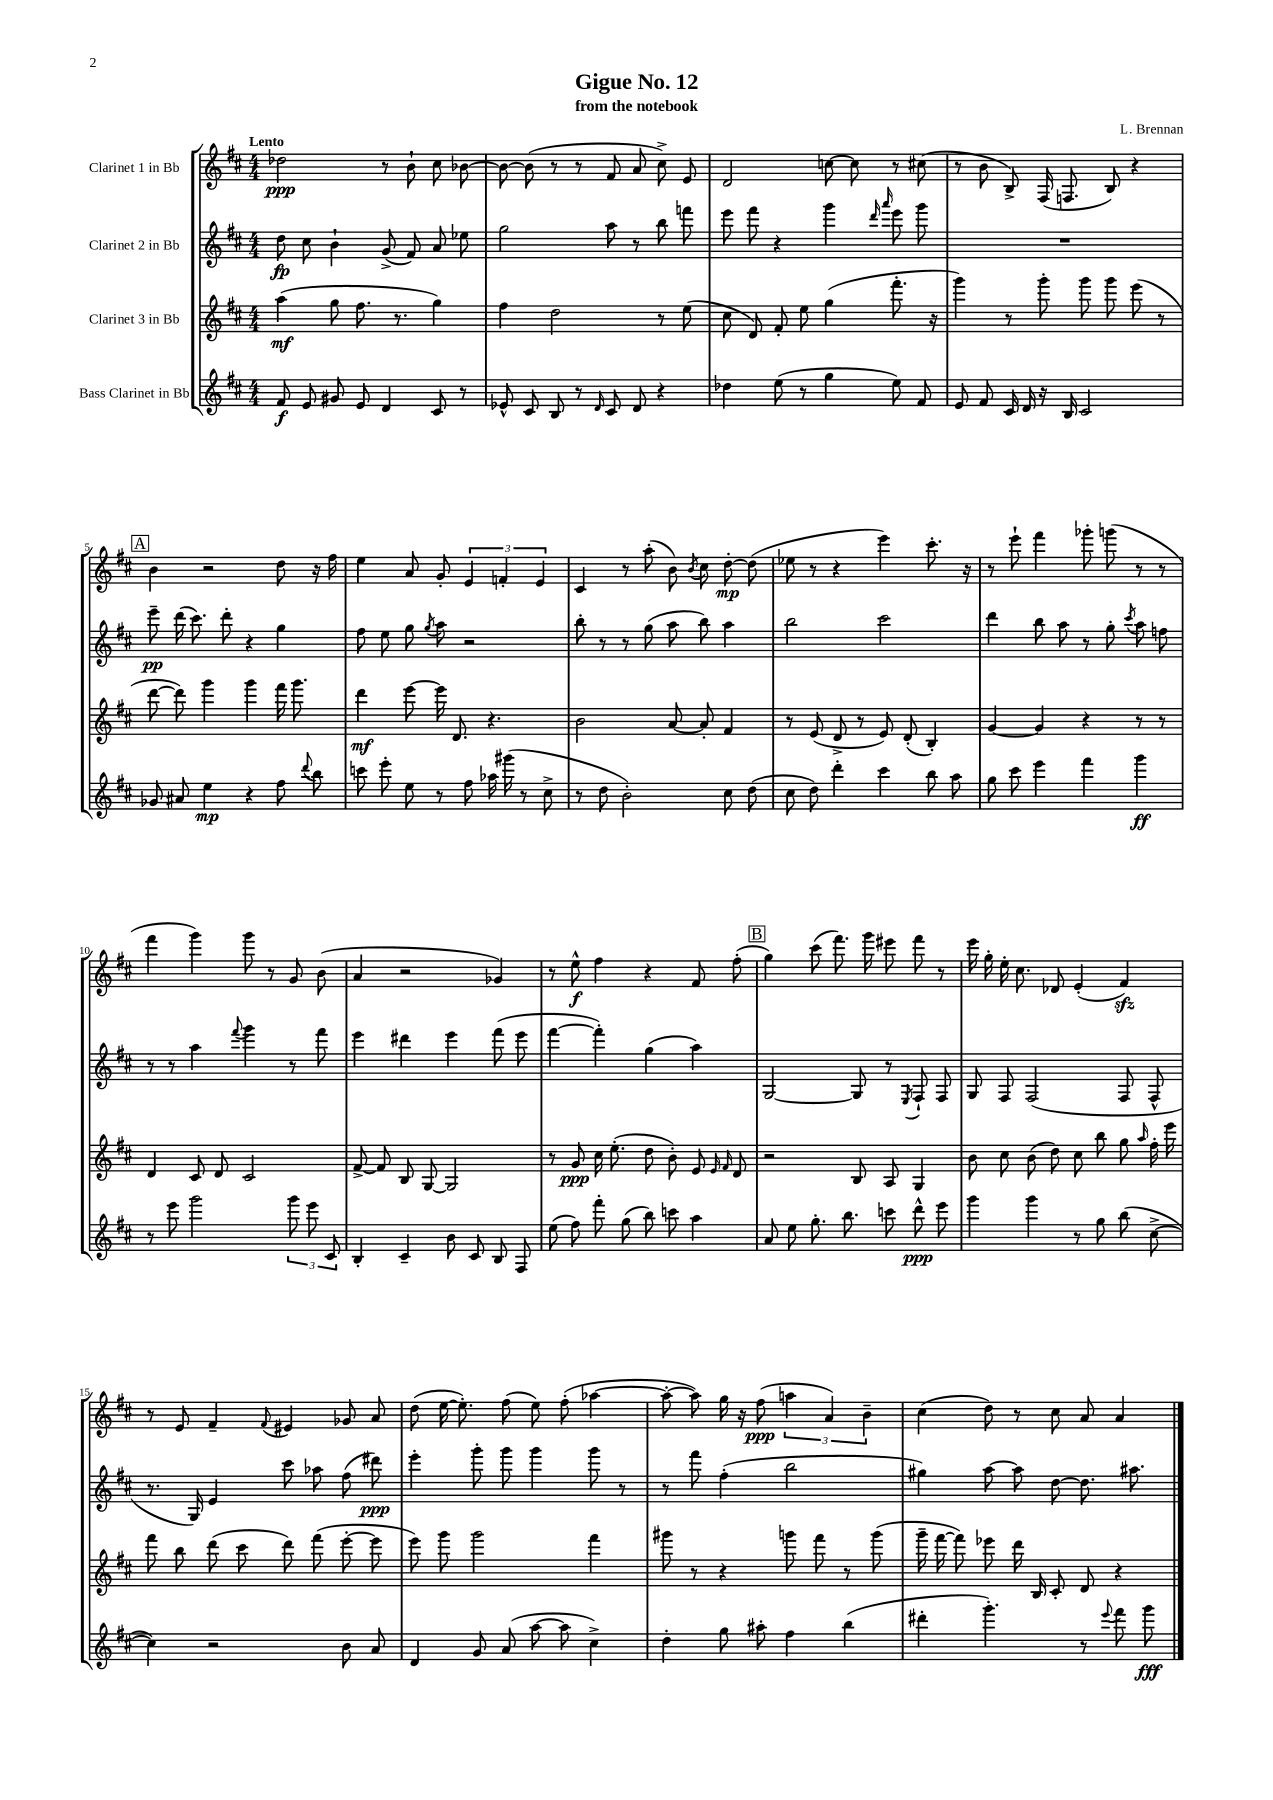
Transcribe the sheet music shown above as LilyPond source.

\header { title = "Gigue No. 12" composer = "L. Brennan" subtitle = "from the notebook" }
<<
\new StaffGroup <<
\new Staff = "s0" \with { instrumentName = "Clarinet 1 in Bb" } {
    \clef treble \key d \major \numericTimeSignature \time 4/4 \tempo "Lento"
    \autoBeamOff des''2\ppp r8 b'8-! cis''8 bes'8~ |
    bes'8~ bes'8( r8 r8 fis'8 a'8 cis''8->) e'8 |
    d'2 c''8~ c''8 r8 cis''8( |
    r8 b'8 b8->) fis16( f8. b8) r4 |
    \mark \markup { \box "A" } b'4 r2 d''8 r16 fis''16 |
    e''4 a'8 g'8-. \tuplet 3/2 { e'4 f'4-. e'4 } |
    cis'4 r8 a''8-.( b'8) \acciaccatura { b'8 } cis''8 d''8~-.\mp d''8( |
    ees''8 r8 r4 e'''4) cis'''8.-. r16 |
    r8 e'''8-! fis'''4 ges'''8-. g'''8( r8 r8 |
    fis'''4 g'''4) g'''8 r8 g'8 b'8( |
    a'4 r2 ges'4) |
    r8 e''8-^\f fis''4 r4 fis'8 fis''8-.( |
    \mark \markup { \box "B" } g''4) cis'''8( fis'''8.) g'''16 eis'''8 fis'''8 r8 |
    e'''16 g''16-. e''16-. cis''8. des'8 e'4-.( fis'4\sfz) |
    r8 e'8 fis'4-- \appoggiatura { fis'8 } eis'4 ges'8 a'8 |
    d''8( e''16~ e''8.-.) fis''8( e''8) fis''8-.( aes''4~ |
    aes''8~-. aes''8) g''16 r16 fis''8\ppp( \tuplet 3/2 { a''4 a'4) b'4-- } |
    cis''4( d''8) r8 cis''8 a'8 a'4 \bar "|." |
}
\new Staff = "s1" \with { instrumentName = "Clarinet 2 in Bb" } {
    \clef treble \key d \major \numericTimeSignature \time 4/4
    \autoBeamOff d''8\fp cis''8 b'4-! g'8->( fis'8) a'8 ees''8 |
    g''2 a''8 r8 b''8 f'''8 |
    e'''8 fis'''8 r4 g'''4 \grace { d'''16 a'''16 } e'''8 g'''8 |
    R1 |
    \mark \markup { \box "A" } e'''8--\pp d'''16( cis'''8.) d'''8-. r4 g''4 |
    fis''8 e''8 g''8 \acciaccatura { g''8 } a''8 r2 |
    b''8-. r8 r8 g''8( a''8 b''8) a''4 |
    b''2 cis'''2 |
    d'''4 b''8 a''8 r8 g''8-. \acciaccatura { cis'''8 } a''8 f''8 |
    r8 r8 a''4 \appoggiatura { fis'''8 } g'''4 r8 fis'''8 |
    e'''4 dis'''4 e'''4 fis'''8( e'''8 |
    fis'''4~ fis'''4-.) g''4( a''4) |
    \mark \markup { \box "B" } g2~ g8 r8 \acciaccatura { e8 } fis8-! fis8 |
    g8 fis8 fis2( fis8 fis8-^ |
    r8. g16) e'4 cis'''8 aes''8 fis''8( dis'''8\ppp) |
    e'''4-. g'''8-. g'''8 g'''4 g'''8 r8 |
    r8 fis'''8 fis''4-.( b''2 |
    gis''4) a''8~ a''8 d''8~ d''8. ais''8. \bar "|." |
}
\new Staff = "s2" \with { instrumentName = "Clarinet 3 in Bb" } {
    \clef treble \key d \major \numericTimeSignature \time 4/4
    \autoBeamOff a''4\mf( g''8 fis''8. r8. g''4) |
    fis''4 d''2 r8 e''8( |
    cis''8 d'8) fis'8-. e''8 g''4( fis'''8.-. r16 |
    g'''4) r8 g'''8-. g'''8 g'''8 e'''8( r8 |
    \mark \markup { \box "A" } d'''8~ d'''8) g'''4 g'''4 fis'''16 g'''8. |
    d'''4\mf e'''8~ e'''16 d'8. r4. |
    b'2 a'8~ a'8-. fis'4 |
    r8 e'8( d'8-> r8 e'8) d'8-.( b4-.) |
    g'4~ g'4 r4 r8 r8 |
    d'4 cis'8 d'8 cis'2 |
    fis'8~-> fis'8 b8 g8~ g2 |
    r8 g'8\ppp cis''16 e''8.-.( d''8 b'8-.) e'8 \grace { e'16 fis'16 } d'8 |
    \mark \markup { \box "B" } r2 b8 a8 g4 |
    b'8 cis''8 b'8( d''8) cis''8 b''8 g''8 \grace { a''16 } fis''16-. e'''16 |
    fis'''8 b''8 d'''8( cis'''8 d'''8) fis'''8( e'''8~-. e'''8 |
    e'''8) g'''8 g'''2 fis'''4 |
    gis'''8 r8 r4 g'''8 fis'''8 r8 g'''8( |
    g'''16-- fis'''16~ fis'''8) ees'''8 d'''16 b16 cis'8-. d'8 r4 \bar "|." |
}
\new Staff = "s3" \with { instrumentName = "Bass Clarinet in Bb" } {
    \clef treble \key d \major \numericTimeSignature \time 4/4
    \autoBeamOff fis'8\f e'8 gis'8 e'8 d'4 cis'8 r8 |
    ees'8-^ cis'8 b8 r8 \grace { d'16 } cis'8 d'8 r4 |
    des''4 e''8( r8 g''4 e''8) fis'8 |
    e'8 fis'8 cis'16 d'16 r16 b16 cis'2 |
    \mark \markup { \box "A" } ges'8 ais'8 e''4\mp r4 fis''8 \appoggiatura { d'''8 } b''8 |
    c'''8 e'''8-. e''8 r8 fis''8 aes''16 gis'''16( r8 cis''8-> |
    r8 d''8 b'2-.) cis''8 d''8( |
    cis''8 d''8) d'''4-. cis'''4 b''8 a''8 |
    g''8 cis'''8 e'''4 fis'''4 g'''4\ff |
    r8 e'''8 g'''2 \tuplet 3/2 { g'''8 e'''8 cis'8 } |
    b4-. cis'4-- b'8 cis'8 b8 fis8 |
    e''8( fis''8) fis'''8-. g''8( b''8) c'''8 a''4 |
    \mark \markup { \box "B" } a'8 e''8 g''8.-. b''8. c'''8 d'''8-^\ppp e'''8 |
    g'''4 g'''4 r8 g''8 b''8( cis''8~-> |
    cis''4) r2 b'8 a'8 |
    d'4 g'8 a'8( a''8~ a''8 cis''4->) |
    d''4-. g''8 ais''8-. fis''4 b''4( |
    dis'''4-. g'''4.-.) r8 \appoggiatura { e'''8 } fis'''8 g'''8\fff \bar "|." |
}
>>
>>
